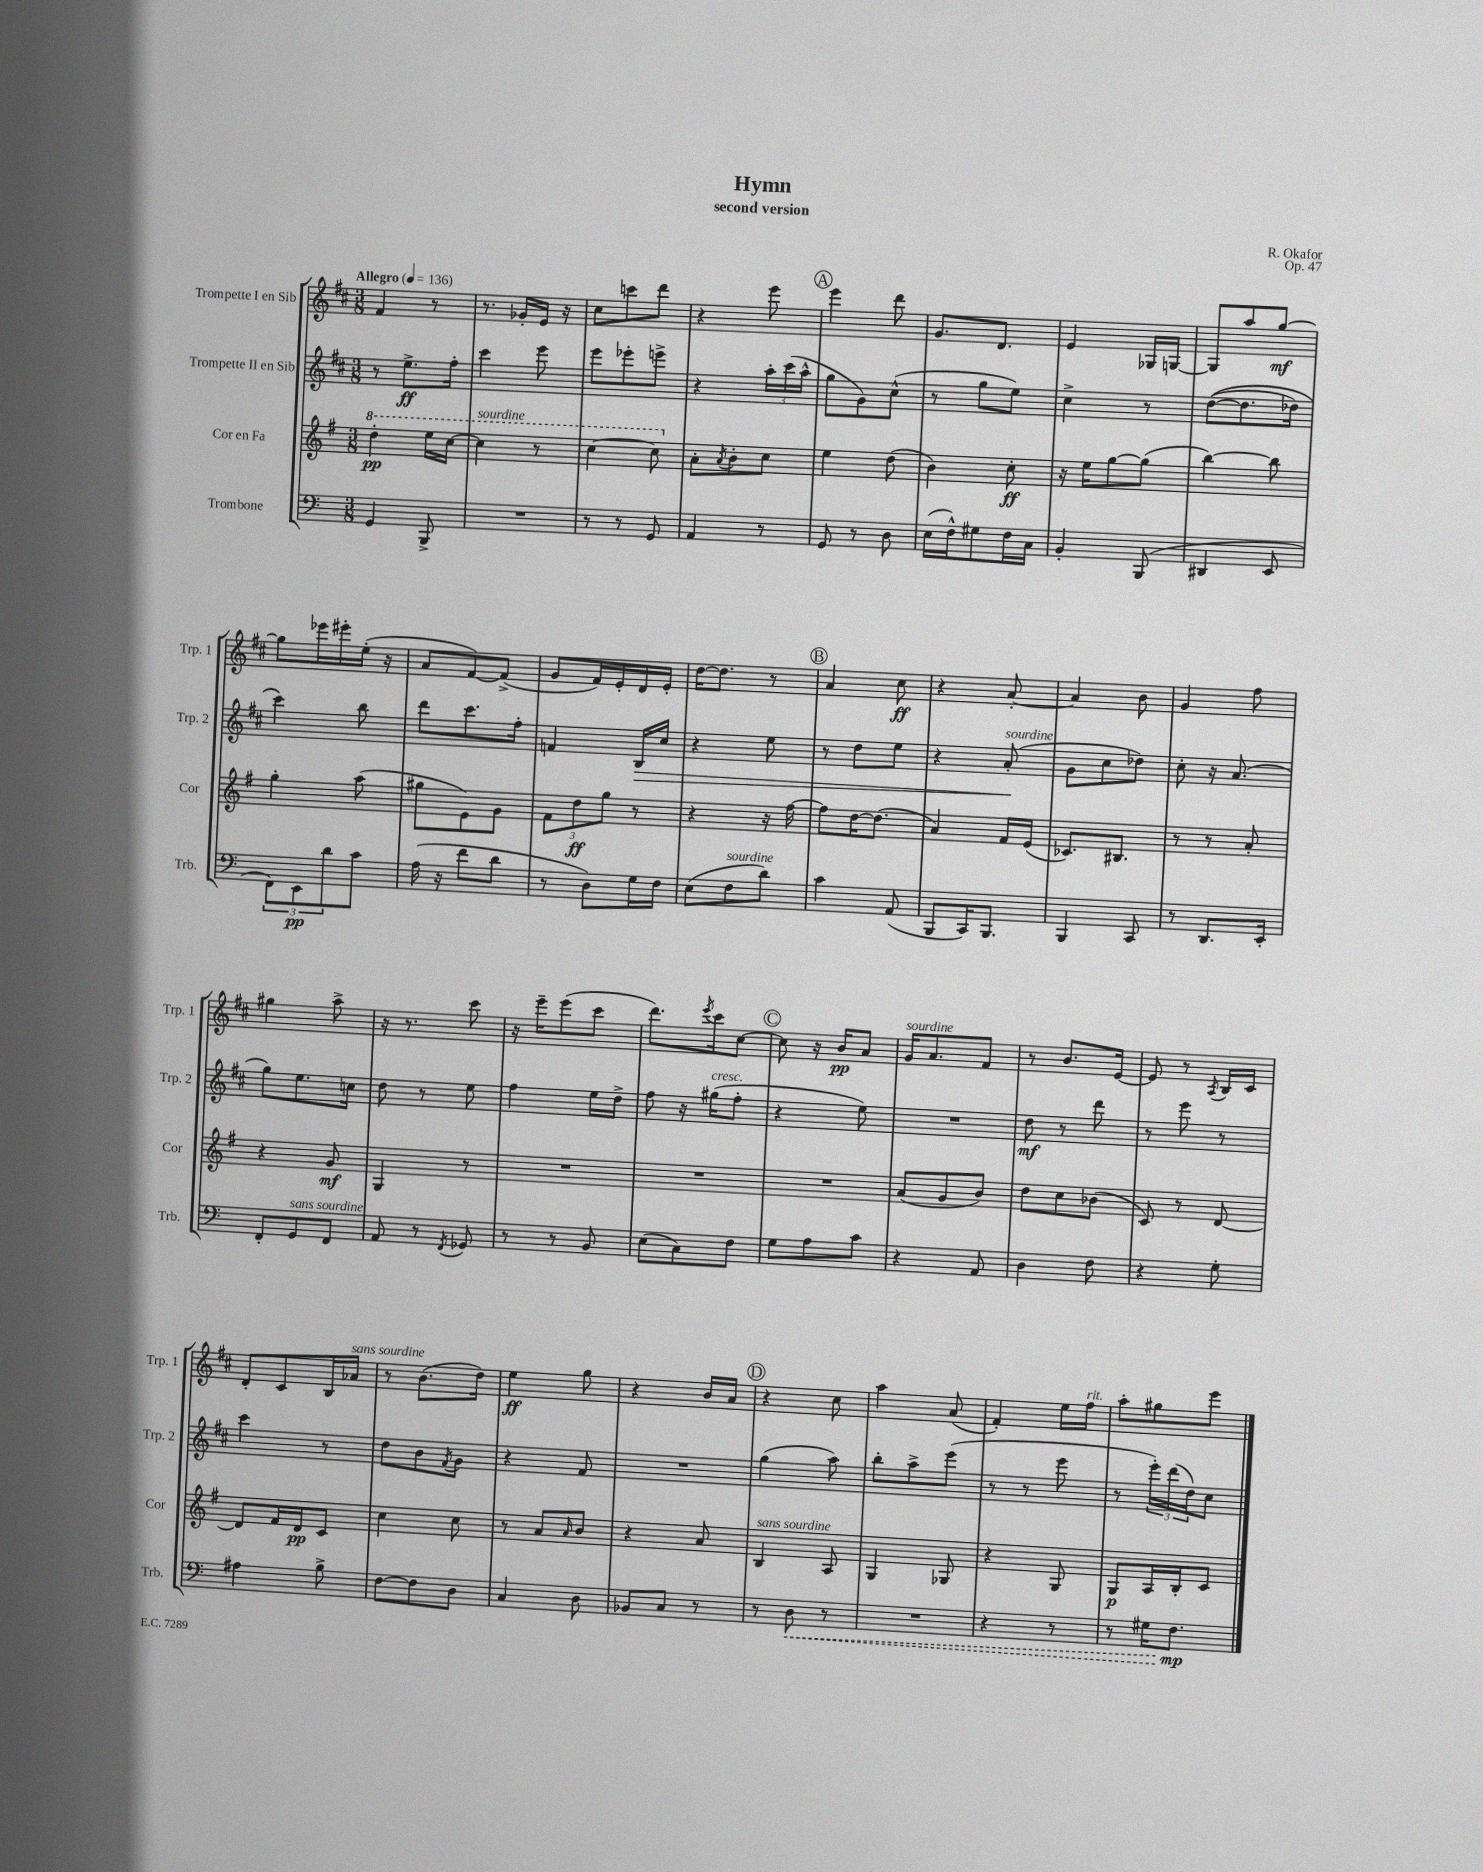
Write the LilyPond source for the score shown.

\header { title = "Hymn" composer = "R. Okafor" subtitle = "second version" opus = "Op. 47" }
<<
\new StaffGroup <<
\new Staff = "s0" \with { instrumentName = "Trompette I en Sib" shortInstrumentName = "Trp. 1" } {
    \clef treble \key d \major \numericTimeSignature \time 3/8 \tempo "Allegro" 4 = 136
    fis'4 r8 |
    r8. ges'16-. e'16 r16 |
    cis''8 c'''8 d'''8 |
    r4 e'''8 |
    \mark \markup { \circle "A" } e'''4 d'''8 |
    g'8. d'8. |
    e'4 ges16 g16~ |
    g8 a''8 g''8~\mf |
    g''8 ees'''16 eis'''16-. e''16-.( r16 |
    a'8 fis'8~) fis'8->( |
    g'8 fis'16) e'16-. d'16 e'16-. |
    d''16~ d''8. r8 |
    \mark \markup { \circle "B" } a'4 cis''8\ff |
    r4 a'8~-. |
    a'4 b'8 |
    g'4 fis''8 |
    gis''4 a''8-> |
    r16 r8. cis'''8 |
    r16 e'''16-- e'''8( cis'''8 |
    d'''8.) \acciaccatura { e'''8 } cis'''16 cis''8~ |
    \mark \markup { \circle "C" } cis''8 r16 b'16\pp a'8 |
    g'16^\markup { \italic "sourdine" } a'8. fis'8 |
    r8 b'8. e'16~ |
    e'8 r8 \acciaccatura { a8 } b16 cis'16 |
    d'8-. cis'8 b16 aes'16^\markup { \italic "sans sourdine" } |
    r8 b'8.( d''16) |
    e''4\ff g''8 |
    r4 b'16 a'16 |
    \mark \markup { \circle "D" } r4 cis''8 |
    a''4 a'8( |
    fis'4-.) e''16 fis''16^\markup { \italic "rit." } |
    a''8-. gis''8 e'''8 \bar "|." |
}
\new Staff = "s1" \with { instrumentName = "Trompette II en Sib" shortInstrumentName = "Trp. 2" } {
    \clef treble \key d \major \numericTimeSignature \time 3/8
    r8 e''8.->\ff fis''16-. |
    cis'''4 e'''8 |
    e'''8 ees'''8-. e'''8-> |
    r4 \tuplet 3/2 { a''16-. cis'''16( a''16-^ } |
    \mark \markup { \circle "A" } g''8 g'8) cis''8-^( |
    r8 g''8 e''8) |
    cis''4-> r8 |
    d''8~(\( d''8. des''16) |
    cis'''4\) b''8 |
    d'''8 cis'''8. fis''16-. |
    f'4 b16\> cis''16 |
    r4 e''8 |
    \mark \markup { \circle "B" } r8 d''8 e''8 |
    r4 a'8-.\!^\markup { \italic "sourdine" }( |
    g'8 cis''8 des''8) |
    cis''8-. r16 a'8.( |
    g''8) e''8. c''16 |
    d''8 r8 e''8 |
    fis''4 e''16 d''16-> |
    fis''8 r16 gis''16^\markup { \italic "cresc." }( fis''8-. |
    \mark \markup { \circle "C" } r4 e''8) |
    R4. |
    d''8\mf r8 d'''8 |
    r8 e'''8 r8 |
    cis'''4 r8 |
    d''8 b'8 \acciaccatura { fis'8 } g'8 |
    r4 fis'8 |
    R4. |
    \mark \markup { \circle "D" } g''4( a''8) |
    b''8-. a''8-> e'''8( |
    r8 r8 e'''8 |
    r8 \tuplet 3/2 { e'''16-.) d'''16( d''16) } cis''8 \bar "|." |
}
\new Staff = "s2" \with { instrumentName = "Cor en Fa" shortInstrumentName = "Cor" } {
    \clef treble \key g \major \numericTimeSignature \time 3/8
    \ottava #1 d'''4-.\pp e'''16 c'''16~ |
    c'''4^\markup { \italic "sourdine" } r8 |
    c'''4~ c'''8 \ottava #0 |
    a'8-. \acciaccatura { a'8 } b'8-. c''8 |
    \mark \markup { \circle "A" } e''4 d''8( |
    b'4) c''8-.\ff |
    r16 e''16 g''8~ g''8( |
    b''4~) b''8 |
    g''4-. a''8( |
    gis''8 e'8) g'8 |
    \tuplet 3/2 { fis'8 d''8\ff g''8 } r8 |
    r4 r16 fis''16~ |
    \mark \markup { \circle "B" } fis''8 d''16~ d''8.( |
    a'4) fis'16 e'16( |
    ces'8.) bis8. |
    r8 r8 a'8-. |
    r4 g'8\mf |
    g4 r8 |
    R4. |
    R4. |
    \mark \markup { \circle "C" } R4. |
    a'8( g'8 b'8) |
    d''8 c''8 bes'8( |
    c'8) r8 d'8~ |
    d'8 fis'16 d'16\pp c'8 |
    c''4 c''8 |
    r8 a'8 \grace { a'16 } b'8 |
    r4 a'8 |
    \mark \markup { \circle "D" } b4^\markup { \italic "sans sourdine" } a8 |
    g4 ges8 |
    r4 g8 |
    g8\p a16 b16-. c'8 \bar "|." |
}
\new Staff = "s3" \with { instrumentName = "Trombone" shortInstrumentName = "Trb." } {
    \clef bass \key c \major \numericTimeSignature \time 3/8
    g,4 b,,8-> |
    R4. |
    r8 r8 g,8 |
    a,4 r8 |
    \mark \markup { \circle "A" } g,8 r8 d8 |
    e16( f16-^) gis8 f16 c16 |
    b,4-. b,,8( |
    dis,4 e,8 |
    \tuplet 3/2 { f,8) e,8\pp d'8 } c'8 |
    a16( r16 f'8 d'8 |
    r8 d8) g16 f16 |
    e8( f8^\markup { \italic "sourdine" } d'8) |
    \mark \markup { \circle "B" } c'4 a,8( |
    b,,8 c,16) b,,8. |
    b,,4 c,8 |
    r8 d,8. e,16-. |
    f,8-. g,8^\markup { \italic "sans sourdine" } f,8 |
    a,8 r8 \acciaccatura { f,8 } ges,8 |
    r8 r8 b,8 |
    e8( c8) f8 |
    \mark \markup { \circle "C" } g8 a8 c'8 |
    r4 a,8 |
    d4 f8 |
    r4 g8-. |
    ais4 b8-> |
    f8~ f8 d8 |
    c4 d8 |
    bes,8 c8 r8 |
    \mark \markup { \circle "D" } r8 \once \override Hairpin.style = #'dashed-line d8\< r8 |
    R4. |
    r4 r8 |
    r8 gis16 f8.\mp\! \bar "|." |
}
>>
>>
\layout { \context { \Score \remove "Bar_number_engraver" } }
